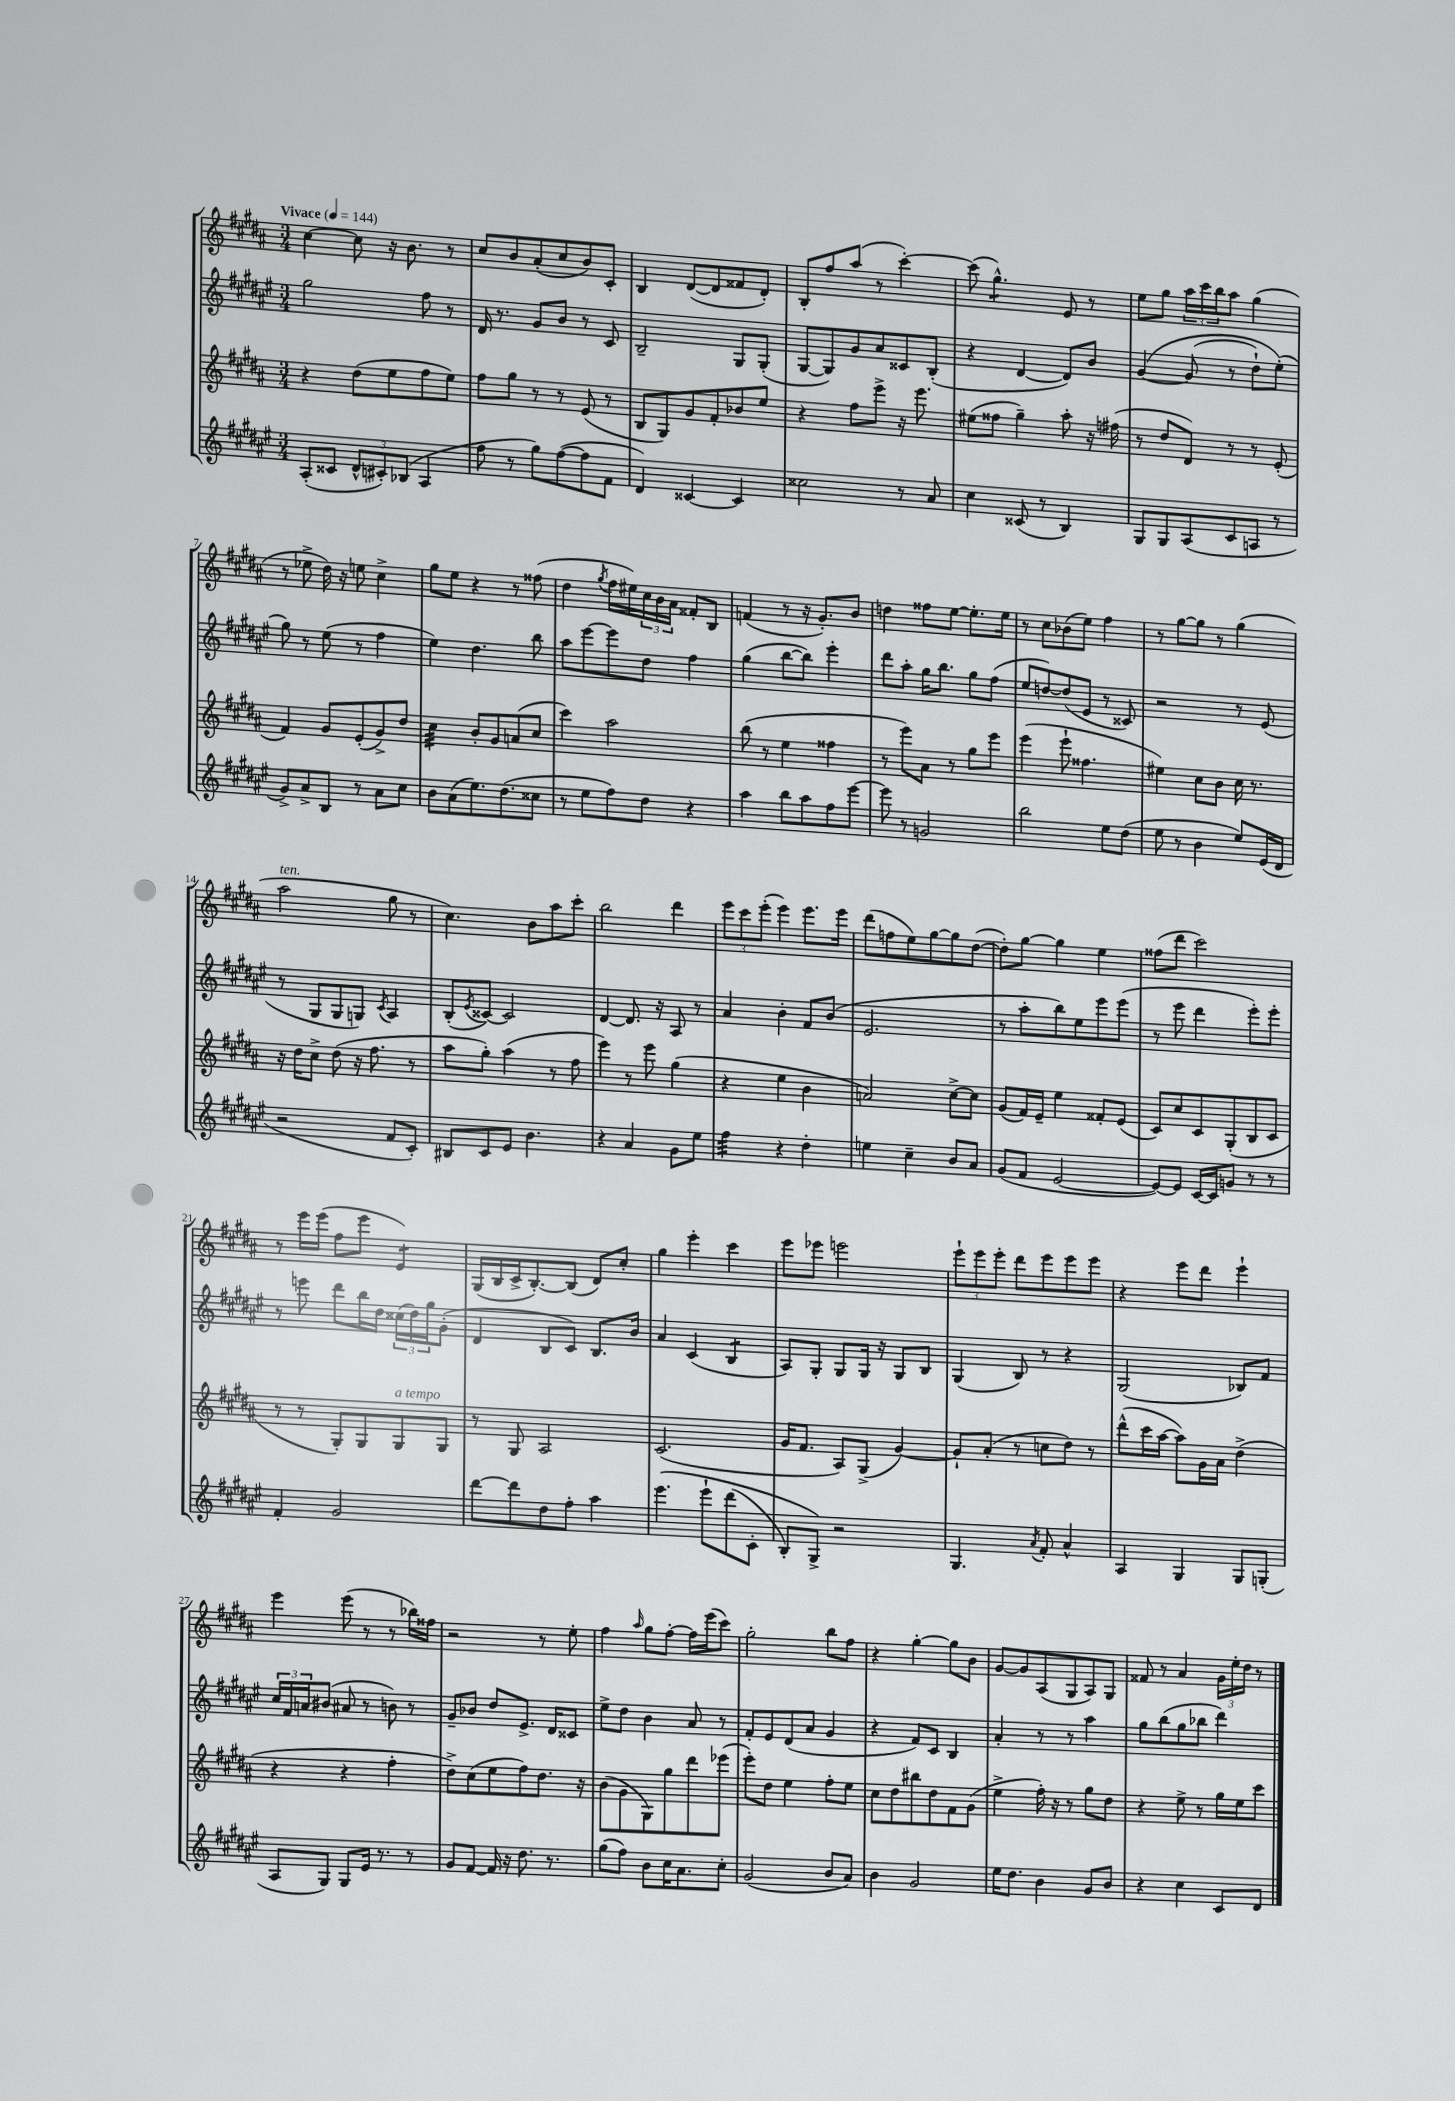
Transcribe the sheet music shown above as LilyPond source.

<<
\new StaffGroup <<
\new Staff = "s0" {
    \clef treble \key b \major \numericTimeSignature \time 3/4 \tempo "Vivace" 4 = 144
    cis''4~ cis''8 r16 b'8. r8 |
    cis''8 b'8 ais'8-.( cis''8 b'8) cis'8-. |
    b4 dis'8~( dis'8 fisis'8 dis'8-.) |
    b8-. fis''8 ais''8( r8 cis'''4~-.) |
    cis'''8( gis''4.:8-^) e'8 r8 |
    e''8 gis''8 \tuplet 3/2 { ais''16 cis'''16 b''16 } ais''8 gis''4( |
    r8 ees''8-> dis''16) r16 e''8 cis''4-> |
    gis''8 e''8 r4 r8 fisis''8( |
    dis''4 \acciaccatura { gis''8 } fis''16 eis''16) \tuplet 3/2 { cis''16 b'16 ais'16 } fisis'8-. b8 |
    f'4( r8 r16 gis'8.-.) b'8 |
    d''4 fisis''8 e''8~ e''8.-. e''16 |
    r8 cis''8 bes'8( e''8) fis''4 |
    r8 gis''8~ gis''8 r8 gis''4( |
    ais''2^\markup { \italic "ten." } gis''8 r8 |
    cis''4.) b'8 ais''8 cis'''8-. |
    b''2 dis'''4 |
    \tuplet 3/2 { e'''8 cis'''8 e'''8-.( } e'''4) e'''8. e'''16 |
    dis'''8( f''8 e''8) gis''8~ gis''8 dis''8~( |
    dis''8-.) gis''8~ gis''4 e''4 |
    fisis''8( dis'''8 cis'''2) |
    r8 e'''16 e'''16( fis''8 e'''8 e'4:8) |
    gis16( b16 cis'16-> b8.~-.) b8( dis'8) cis''8-. |
    gis''4 e'''4-. cis'''4 |
    e'''8 ees'''8 e'''2 |
    \tuplet 3/2 { e'''8-! e'''8 e'''8-. } dis'''8 e'''8 e'''8 e'''8 |
    r4 e'''8 dis'''8 e'''4-! |
    e'''4 e'''8( r8 r8 bes''16) fisis''16 |
    r2 r8 e''8-. |
    fis''4 \grace { ais''16 } gis''8 fis''8~-. fis''16 e'''16( cis'''8) |
    gis''2-. b''8 fis''8 |
    r4 gis''4~-. gis''8 b'8 |
    gis'8~ gis'8 ais8( gis8 ais8) gis8 |
    fisis'8 r8 ais'4 \tuplet 3/2 { gis'16 e''16-. dis''16 } r8 \bar "|." |
}
\new Staff = "s1" {
    \clef treble \key fis \major \numericTimeSignature \time 3/4
    gis''2 fis''8 r8 |
    dis'16 r8. gis'8 b'8 r8 cis'8 |
    b2-- gis8 gis8-.( |
    gis8~ gis8) gis'8 ais'8 cisis'8 b8-.( |
    r4 dis'4~ dis'8) b'8 |
    gis'4~\( gis'8( r8 dis''8-!) eis''8-.(\) |
    gis''8) r8 eis''8( r8 fis''4 |
    eis''4) dis''4. b''8 |
    ais''8 eis'''8~ eis'''8 dis''8 fis''4 |
    gis''4( b''8~ b''8) eis'''4-. |
    dis'''8 ais''8-. gis''16 b''8. gis''8 fis''8( |
    eis''8 d''8~) d''8( eis'8 r8 cisis'8) |
    r2 r8 eis'8( |
    r8 gis8 gis8 g8) \acciaccatura { cis'8 } ais4 |
    b8-.( \acciaccatura { eis'8 } cisis'8~) cisis'2 |
    dis'4~ dis'8. r16 ais8 r8 |
    ais'4 b'4-. fis'8 b'8( |
    eis'2. |
    r8 ais''8-. b''8) eis''8 eis'''8 eis'''8( |
    r8 eis'''8 dis'''4 eis'''8-.) eis'''8-. |
    r8 e'''8 dis'''8 b''16 dis''16 \tuplet 3/2 { cisis''16( dis''16) gis''16 } gis'8-.( |
    dis'4 b8 cis'8) b8. b'16 |
    ais'4 cis'4( b4:8 |
    ais8) gis8-. gis8 gis16 r16 gis8 b8 |
    gis4( b8) r8 r4 |
    gis2( bes8) fis'8 |
    \tuplet 3/2 { cis''16 fis'16 a'16 } bis'8( ais'8 r8 b'8) r8 |
    gis'8-- bes'8 dis''8 eis'8.-> dis'16 cisis'8 |
    eis''8-> dis''8 b'4 ais'8 r8 |
    fis'8-. eis'8 dis'8( ais'8 gis'4 |
    r4 fis'8) cis'8 b4 |
    ais'4-. r8 r8 ais''4 |
    gis''8 b''8( gis''8 bes''8 dis'''4) \bar "|." |
}
\new Staff = "s2" {
    \clef treble \key b \major \numericTimeSignature \time 3/4
    r4 dis''8( e''8 fis''8 e''8) |
    fis''8 gis''8 r8 r8 e'8( r8 |
    b8 gis8) gis'8 fis'8-. bes'8 e''8 |
    r4 fis''8 e'''8-> r16 e'''8. |
    eis''8( fisis''8 gis''4--) ais''8-. r16 fis''16( |
    r8 dis''8 dis'8) r8 r8 e'8-.( |
    fis'4) gis'8 e'8-.( gis'8->) dis''8 |
    cis''4:32 b'8-. gis'8 a'8( cis''8 |
    cis'''4) ais''2 |
    b''8( r8 e''4 fisis''4 |
    r8 e'''8) ais'8 r8 gis''8 e'''8 |
    e'''4( e'''8-! fisis''4. |
    eis''4) cis''8 b'8 cis''16 r8. |
    r16 dis''16 cis''8-> dis''8( r16 fis''8. r8 |
    ais''8 gis''8-.) ais''4( r8 fis''8 |
    e'''4) r8 e'''8 gis''4( |
    r4 e''4 b'4 |
    a'2) cis''8~-> cis''8 |
    gis'8( fis'16) e'16-- e''4 fisis'8-. e'8( |
    cis'8) cis''8 cis'8 gis8-.( b8 cis'8 |
    r8 r8 gis8-.) gis8 gis8^\markup { \italic "a tempo" } gis8 |
    r8 gis8 ais2 |
    cis'2.( |
    gis'16 fis'8. ais8) gis8->( gis'4~) |
    gis'8-! ais'8-.( r8 c''8 dis''8) r8 |
    dis'''8-^( cis'''16 ais''16~ ais''8) gis'16 ais'16 dis''4->( |
    r4 r4 fis''4-. |
    dis''8->) cis''8( e''8 fis''8) dis''8. r16 |
    b'8( gis'8 gis8) gis''8 dis'''8 ees'''8( |
    e'''8-.) dis''8 e''4 fis''8-. e''8 |
    cis''8 dis''8 bis''8 dis''8 fis'8 gis'8( |
    e''4-> fis''16-.) r16 r8 gis''8 dis''8 |
    r4 e''8-> r8 gis''16 e''16 cis'''8 \bar "|." |
}
\new Staff = "s3" {
    \clef treble \key fis \major \numericTimeSignature \time 3/4
    ais8-.( cisis'8 \tuplet 3/2 { dis'8-^ cis'8-.) bes8( } ais4 |
    fis''8 r8 gis''8) fis''8~( fis''8 fis'8 |
    dis'4) cisis'4~ cisis'4 |
    cisis''2 r8 ais'8 |
    cis''4 cisis'8( r8 b4) |
    gis8 gis8 ais8( cis'8 a8 r8 |
    gis'8->) ais'8-> b8 r8 ais'8 cis''8 |
    b'8 ais'8( eis''8.) dis''8.( cisis''8 |
    r8 eis''8 fis''8) dis''8 r4 |
    ais''4 b''8 ais''8 fis''8 eis'''8~ |
    eis'''8 r8 g'2 |
    b''2 eis''8 dis''8( |
    eis''8 r8 b'4 eis''8) eis'16( dis'16 |
    r2 fis'8 cis'8-.) |
    bis8 cis'8 eis'8 b'4. |
    r4 ais'4 gis'8 eis''8 |
    fis''4:32 r4 dis''4-. |
    e''4 cis''4-- b'8 ais'8 |
    gis'8( fis'8 eis'2~ |
    eis'8~) eis'8 cis'16~ cis'16 g'8 r8 r8 |
    fis'4-. gis'2 |
    dis'''8~ dis'''8 dis''8 fis''8-. ais''4 |
    eis'''4.\( eis'''8-! dis'''8( cis'8-. |
    b8-.) gis8->\) r2 |
    gis4. \acciaccatura { ais'8 } fis'8-. ais'4-^ |
    ais4 gis4 gis8 g8-.( |
    ais8 gis8) gis8 eis'16 r8. r8 |
    gis'8 fis'8~ fis'16 r16 dis''8. r8. |
    gis''8( fis''8) b'8 cis''16 ais'8. cis''8-. |
    gis'2( b'8 ais'8) |
    b'4 gis'2 |
    eis''16 dis''8. b'4 gis'8 b'8 |
    r4 cis''4 cis'8 dis'8 \bar "|." |
}
>>
>>
